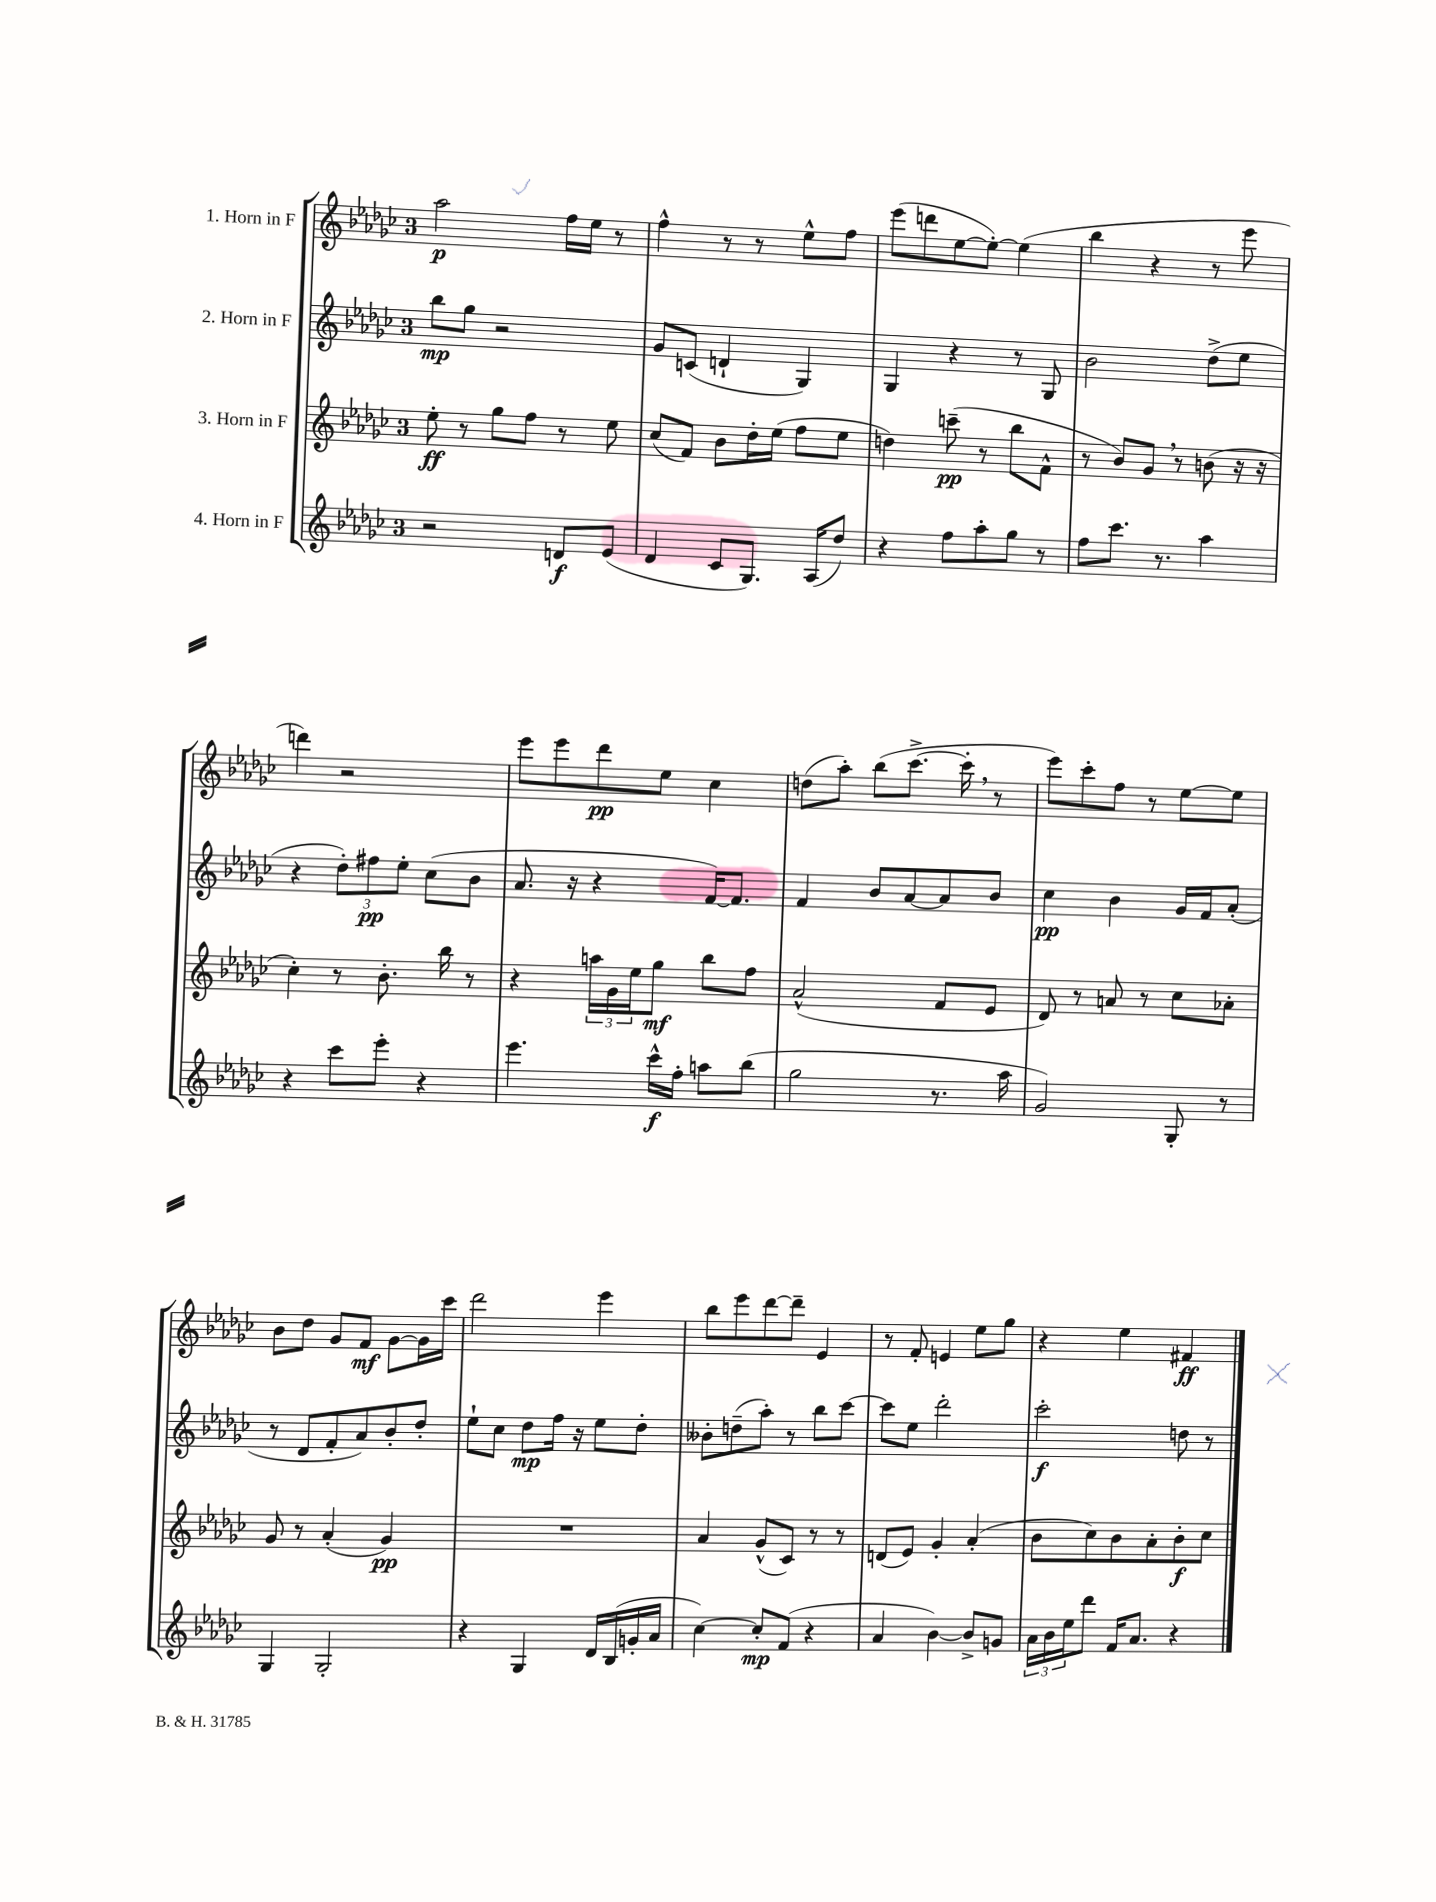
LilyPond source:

<<
\new StaffGroup <<
\new Staff = "s0" \with { instrumentName = "1. Horn in F" } {
    \clef treble \key ges \major \once \override Staff.TimeSignature.style = #'single-digit \time 3/4
    aes''2\p f''16 ees''16 r8 |
    f''4-^ r8 r8 ees''8-^ f''8 |
    ees'''8( d'''8 ees''8~ ees''8~-.) ees''4( |
    bes''4 r4 r8 ees'''8 |
    d'''4) r2 |
    ees'''8 ees'''8 des'''8\pp ees''8 ces''4 |
    d''8( aes''8-.) bes''8( ces'''8.~-> ces'''16-. \breathe r8 |
    ees'''8) ces'''8-. f''8 r8 ees''8~ ees''8 |
    bes'8 des''8 ges'8 f'8\mf ges'8~ ges'16 ces'''16 |
    des'''2 ees'''4 |
    bes''8 ees'''8 des'''8~ des'''8-- ees'4 |
    r8 f'8-. e'4 ees''8 ges''8 |
    r4 ees''4 fis'4\ff \bar "|." |
}
\new Staff = "s1" \with { instrumentName = "2. Horn in F" } {
    \clef treble \key ges \major \once \override Staff.TimeSignature.style = #'single-digit \time 3/4
    bes''8\mp ges''8 r2 |
    ges'8 c'8( d'4-! ges4) |
    ges4 r4 r8 ges8 |
    bes'2 des''8->( ees''8 |
    r4 \tuplet 3/2 { des''8-.) fis''8\pp ees''8-. } ces''8( bes'8 |
    aes'8. r16 r4 f'16~) f'8. |
    f'4 bes'8 aes'8~ aes'8 bes'8 |
    ces''4\pp bes'4 ges'16 f'16 aes'8-.( |
    r8 des'8 f'8-. aes'8) bes'8-. des''8-. |
    ees''8-! ces''8 des''8\mp f''16 r16 ees''8 des''8-. |
    beses'8-. d''8--( aes''8-.) r8 bes''8 ces'''8~ |
    ces'''8 ees''8 des'''2-. |
    ces'''2-.\f d''8 r8 \bar "|." |
}
\new Staff = "s2" \with { instrumentName = "3. Horn in F" } {
    \clef treble \key ges \major \once \override Staff.TimeSignature.style = #'single-digit \time 3/4
    ees''8-.\ff r8 ges''8 f''8 r8 ees''8 |
    ces''8( f'8) bes'8 des''16-. ees''16( f''8 ees''8 |
    d''4) c'''8--\pp( r8 bes''8 f'8-^ |
    r8 bes'8) ges'8 \breathe r8 b'8( r16 r16 |
    ces''4-.) r8 bes'8.-. bes''16 r8 |
    r4 \tuplet 3/2 { a''16 ges'16 ees''16 } ges''8\mf bes''8 f''8 |
    aes'2-^( f'8 ees'8 |
    des'8) r8 a'8 r8 ces''8 aes'8-. |
    ges'8 r8 aes'4-.( ges'4\pp) |
    R2. |
    aes'4 ges'8-^( ces'8) r8 r8 |
    d'8( ees'8) ges'4-. aes'4-.( |
    bes'8 ces''8) bes'8 aes'8-. bes'8-.\f ces''8 \bar "|." |
}
\new Staff = "s3" \with { instrumentName = "4. Horn in F" } {
    \clef treble \key ges \major \once \override Staff.TimeSignature.style = #'single-digit \time 3/4
    r2 d'8\f ees'8( |
    des'4 ces'8 ges8.) aes16( des''8) |
    r4 f''8 aes''8-. ges''8 r8 |
    f''8 ces'''8. r8. aes''4 |
    r4 ces'''8 ees'''8-. r4 |
    ees'''4. ces'''16-^\f f''16-. a''8 bes''8( |
    ges''2 r8. aes''16 |
    ges'2) ges8-. r8 |
    ges4 ges2-. |
    r4 ges4 des'16 bes16( g'16-. aes'16 |
    ces''4~) ces''8-.\mp f'8( r4 |
    aes'4 bes'4~) bes'8-> g'8 |
    \tuplet 3/2 { aes'16 bes'16 ees''16 } des'''8 f'16 aes'8. r4 \bar "|." |
}
>>
>>
\layout { \context { \Score \remove "Bar_number_engraver" } }
